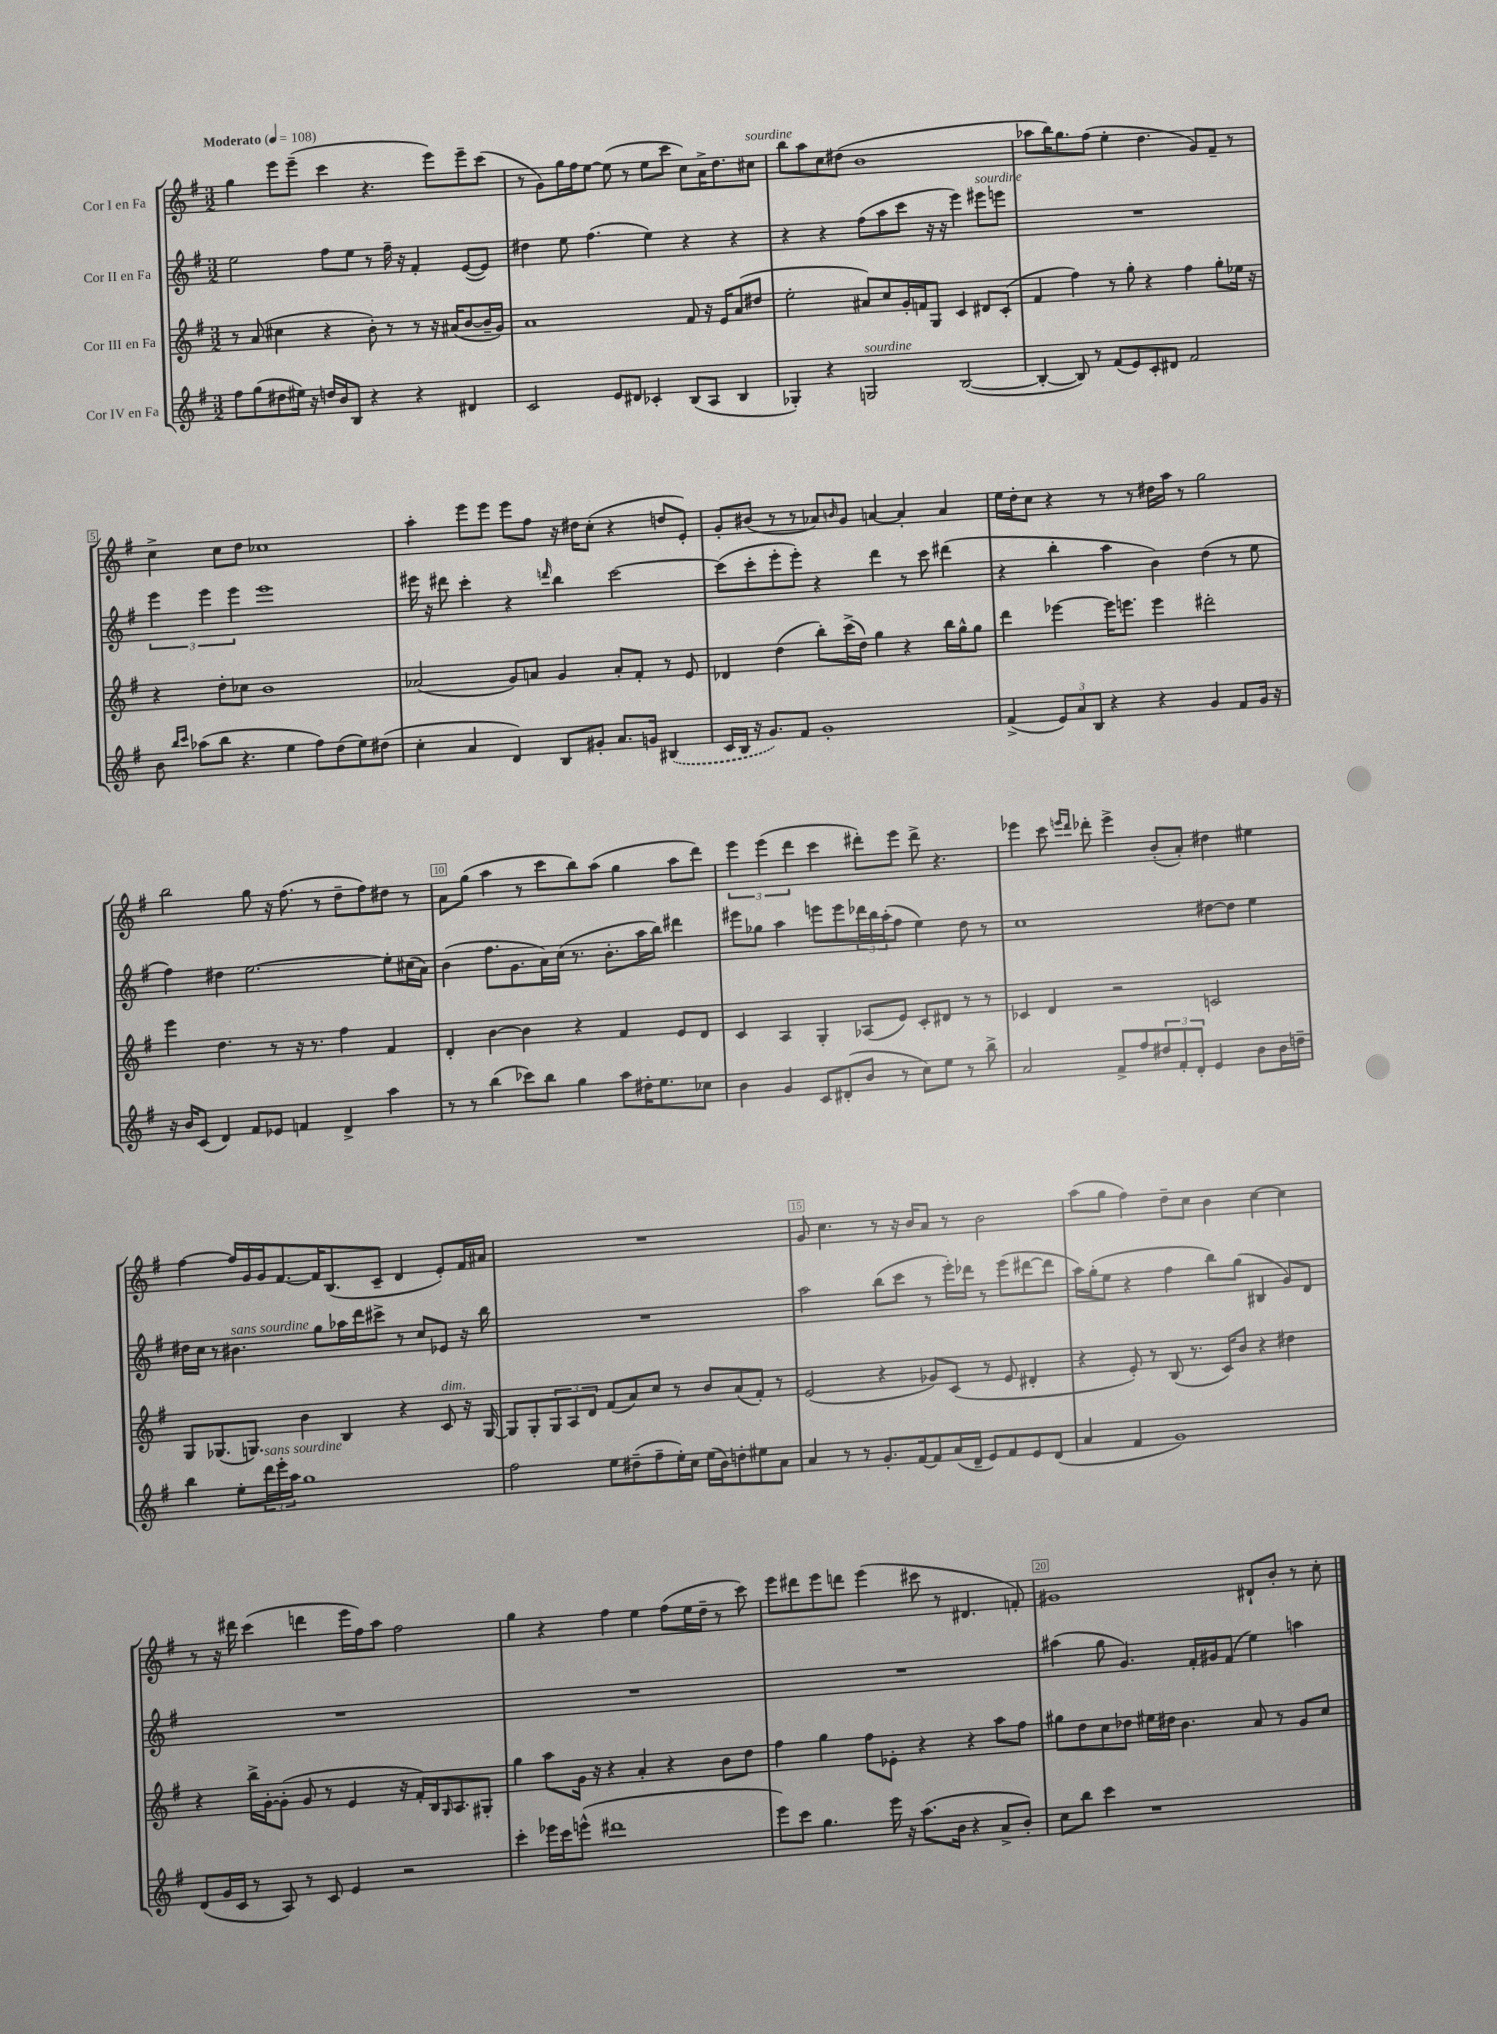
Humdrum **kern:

**kern	**kern	**kern	**kern
*staff4	*staff3	*staff2	*staff1
*clefG2	*clefG2	*clefG2	*clefG2
*k[f#]	*k[f#]	*k[f#]	*k[f#]
*M3/2	*M3/2	*M3/2	*M3/2
*MM108	*MM108	*MM108	*MM108
8ff#	8r	2ee	4gg
(8gg	(8a	.	.
8dd#	4cc#	.	8eee
16ee#)	.	.	(8eee~
16r	.	.	.
16dd	4r	8ff#	4ccc
16b	.	.	.
8B	.	8ee	.
4r	8b')	8r	4.r
.	8r	16ff#~	.
.	.	16r	.
4r	8r	4f#'	.
.	16r	.	8eee)
.	(16a#	.	.
4d#	[8b	([8e	8eee~
.	16b~]	8e])	(8ccc
.	16g)	.	.
=	=	=	=
2c	1a	4dd#	8r
.	.	.	8g)
.	.	8ee	16gg
.	.	.	16ff#
.	.	(4.ff#	[8ee
8e	.	.	(8ee]
8d#	.	.	8r
4c-'	.	4ee)	8ee
.	.	.	8ccc
(8B	8f#	4r	8cc)
8A	16r	.	16a^
.	16e	.	8.dd
4B	(8a	4r	.
.	8dd#	.	8cc#
=	=	=	=
4G-')	2ee'	4r	8bb
.	.	.	8aa
4r	.	4r	8cc
.	.	.	(8dd#
2G	8a#)	(8ff#	1b
.	8cc	8aa	.
.	16g'	8ccc	.
.	16f	.	.
.	8G	16r	.
.	.	16r	.
([2B	4c	4eee)	.
.	8d#	8eee#	.
.	(8c'	8eee	.
=	=	=	=
4B'_	4f#	1.r	8aa-
.	.	.	16bb)
.	.	.	8.gg
8B])	4ff#)	.	.
8r	.	.	(8ff#
(8f#	8r	.	4ee'
8e)	8gg'	.	.
8c'	4r	.	4.dd
8d#	.	.	.
2f#	4ff#	.	.
.	.	.	8g)
.	8gg'	.	8f#~
.	16ee-	.	8r
.	16r	.	.
=	=	=	=
8b	4r	6eee	4cc^
16qqbb	.	.	.
16qqccc	.	.	.
(8aa-	.	.	.
.	.	6eee	.
8bb	8dd'	.	8cc
.	.	6eee	.
4.r	8cc-	.	8dd
.	1b	1eee	1cc-
4ee	.	.	.
8ff#)	.	.	.
(8dd	.	.	.
8ee)	.	.	.
(8dd#	.	.	.
=	=	=	=
4cc'	(2a-	16eee#	4aa'
.	.	16r	.
.	.	8ddd#	.
4a	.	4ccc'	8eee
.	.	.	8eee
4d)	8g)	4r	8eee
.	8a	.	8ff#
.	.	16qqddd	.
8B	4g	4bb	16r
.	.	.	16dd#
8g#'	.	.	(8cc'
8.a	8a'	[2ccc	4r
.	8f#'	.	.
16g	.	.	.
(4B#	8r	.	8dd
.	8e	.	8e')
=	=	=	=
16c	4d-	(8ccc]	8g'
16B	.	.	.
16r	.	8ccc'	(8b#
8.g)	.	.	.
.	(4dd	8eee'	8r
8f#	.	8eee')	8r
1g'	8bb')	4r	8a-)
.	.	.	16qqb
.	(16ccc^	.	8g
.	16dd)	.	.
.	4gg	4ddd	[4a
.	4r	8r	4a']
.	.	8ccc	.
.	16bb	(4ddd#	4a
.	16gg^^	.	.
.	8gg	.	.
=	=	=	=
(4f#^	4ddd	4r	16ee
.	.	.	16dd'
.	.	.	8cc
12e)	[4eee-	4bb'	4r
12a	.	.	.
12B	.	.	.
4r	16eee-]	4aa	8r
.	8.eee	.	.
.	.	.	8r
4r	4eee	4b)	16dd#
.	.	.	16aa
.	.	.	8r
4g	2ddd#'	(4dd	2gg
8f#	.	8r	.
16g	.	8ee	.
16r	.	.	.
=	=	=	=
16r	4eee	4ff#)	2bb
16b	.	.	.
(8c	.	.	.
4d)	4.dd	4dd#	.
8f#	.	[2.ee	8gg
8e-	8r	.	16r
.	.	.	(8.ff#
4f	16r	.	.
.	8.r	.	.
.	.	.	8r
4d^	4ff#	.	8dd~
.	.	.	8ff#)
4aa	4f#	8ee']	8dd#
.	.	(16cc#	8r
.	.	16a)	.
=	=	=	=
8r	4d'	(4b	8a
8r	.	.	(8gg
(4bb	[4b	8.ff#	4aa
.	.	8.g	.
8ccc-)	4b]	.	8r
8bb	.	16a)	8ccc
.	.	(16cc	.
4gg	4r	8.r	8bb)
.	.	.	(8aa
.	.	8.b'	.
8aa	4f#	.	4gg
16dd#'	.	16aa	.
8.ee	.	16bb)	.
.	8e	4ddd#	8aa
8cc-	8d	.	8ddd)
=	=	=	=
4b	4c	8eee#	6eee
.	.	8gg-	.
.	.	.	(6eee
4g	4A	4aa	.
.	.	.	6ddd
8c	4G'	8eee	4ccc
(8d#'	.	8eee	.
8b	(8A-	24ddd-	8ddd#')
.	.	24bb	.
.	.	(24aa'	.
8r	8e)	8ff#	8eee
8cc)	8c'	4ee)	8ddd#^
8ee	8d#	.	4.r
8r	8r	8dd	.
8bb^	8r	8r	.
=	=	=	=
2a	4c-	1cc	4eee-
.	4d	.	8ccc
.	.	.	16qqeee
.	.	.	16qqddd
.	.	.	8ddd-'
8f#^	2r	.	4eee^
8ff#	.	.	.
12dd#	.	.	(8b'
12f#'	.	.	.
.	.	.	8a')
12d'	.	.	.
4e	2c	[8dd#	4dd#
.	.	8dd#]	.
8b	.	4ee	4ee#
16b	.	.	.
16dd~	.	.	.
=	=	=	=
4bb	8G	16dd#	[4ff#
.	.	16cc	.
.	(8.G-	8r	.
8ee'	.	4.b#	16ff#]
.	8.G)	.	16g
24ddd	.	.	16g
24eee'	.	.	.
.	.	.	[8.f#
24aa	.	.	.
1gg	4b	.	.
.	.	8gg	16f#]
.	.	.	(8.B
.	4B	16aa-	.
.	.	16ddd	.
.	.	8ccc#^	8c~
.	4r	8r	4d
.	.	8cc	.
.	8c	8e-	8e')
.	16r	16r	16f#
.	[16G	16bb	16a#
=	=	=	=
2ff#	8G]	1.r	1.r
.	8G'	.	.
.	12G	.	.
.	12A	.	.
.	12d	.	.
8ee	(8f#	.	.
(8dd#~	8a)	.	.
8ff#~	8cc	.	.
16ee')	8r	.	.
16cc	.	.	.
(16ee	8b	.	.
16b)	.	.	.
8dd'	(8a	.	.
8ee#	8f#')	.	.
8a	8r	.	.
=	=	=	=
4a	(2e	2aa	8g
.	.	.	4.cc
8r	.	.	.
8r	.	.	.
8.g'	4r	(8bb	8r
.	.	8ccc	16r
[16f#	.	.	16b
8f#]	8g-)	8r	8a
(16a	(8c	16eee')	8r
16d~	.	16ddd-	.
8e)	8r	8r	2b
8f#	8e	(8eee	.
8e	4d#'	[8ddd#	.
(8d	.	8ddd#]	.
=	=	=	=
4a	4r	16aa)	(8aa
.	.	(16gg'	.
.	.	8ee	8gg
4f#	8e')	4r	4ff#)
.	8r	.	.
1g)	(8B	4ff#	8dd~
.	8.r	.	8cc
.	.	8bb)	4b
.	16c)	.	.
.	8b	(8gg	.
.	4r	4B#	[4cc
.	4dd#	8g)	4cc]
.	.	8d	.
=	=	=	=
(8d	4r	1.r	8r
16g	.	.	16r
16c	.	.	16ddd#
8r	16bb^	.	(4ccc
.	[16g'	.	.
8A)	(8g']	.	.
8r	8g	.	4ddd
8c	8r	.	.
4e	4e	.	16eee
.	.	.	16ff#)
.	.	.	8aa
2r	16r	.	2ff#
.	16f#')	.	.
.	16B	.	.
.	16qqG	.	.
.	8.A	.	.
.	8G#'	.	.
=	=	=	=
4ccc'	4gg	1.r	4gg
16eee-	8aa	.	4r
16ccc	.	.	.
(8eee^^	16g	.	.
.	16r	.	.
1ddd#	4r	.	4ff#
.	4a'	.	4ee
.	4r	.	(8ff#
.	.	.	16ee
.	.	.	16dd~
.	8b	.	8r
.	8dd	.	8ccc)
=	=	=	=
8eee)	4ff#	1.r	8eee
8ccc	.	.	8ddd#
4.gg	4gg	.	8eee
.	.	.	8ddd
.	8ff#	.	(4eee
16eee	8e-'	.	.
16r	.	.	.
(8.aa	4r	.	8ccc#
.	.	.	8r
16b	.	.	.
4r	4r	.	4.d#
8a^	8aa	.	.
8b')	8ff#	.	8f')
=	=	=	=
8cc	8gg#	(4aa#	1g#
8bb	8dd	.	.
4ccc	8cc	8gg	.
.	8dd-	4.g)	.
1r	16ee#	.	.
.	16dd#	.	.
.	4.b	.	.
.	.	16f#'	.
.	.	16g#	.
.	.	(8f#	.
.	8a	4ee)	8d#`
.	8r	.	8b'
.	8g	4aa	8r
.	8cc	.	8cc'
==	==	==	==
*-	*-	*-	*-
